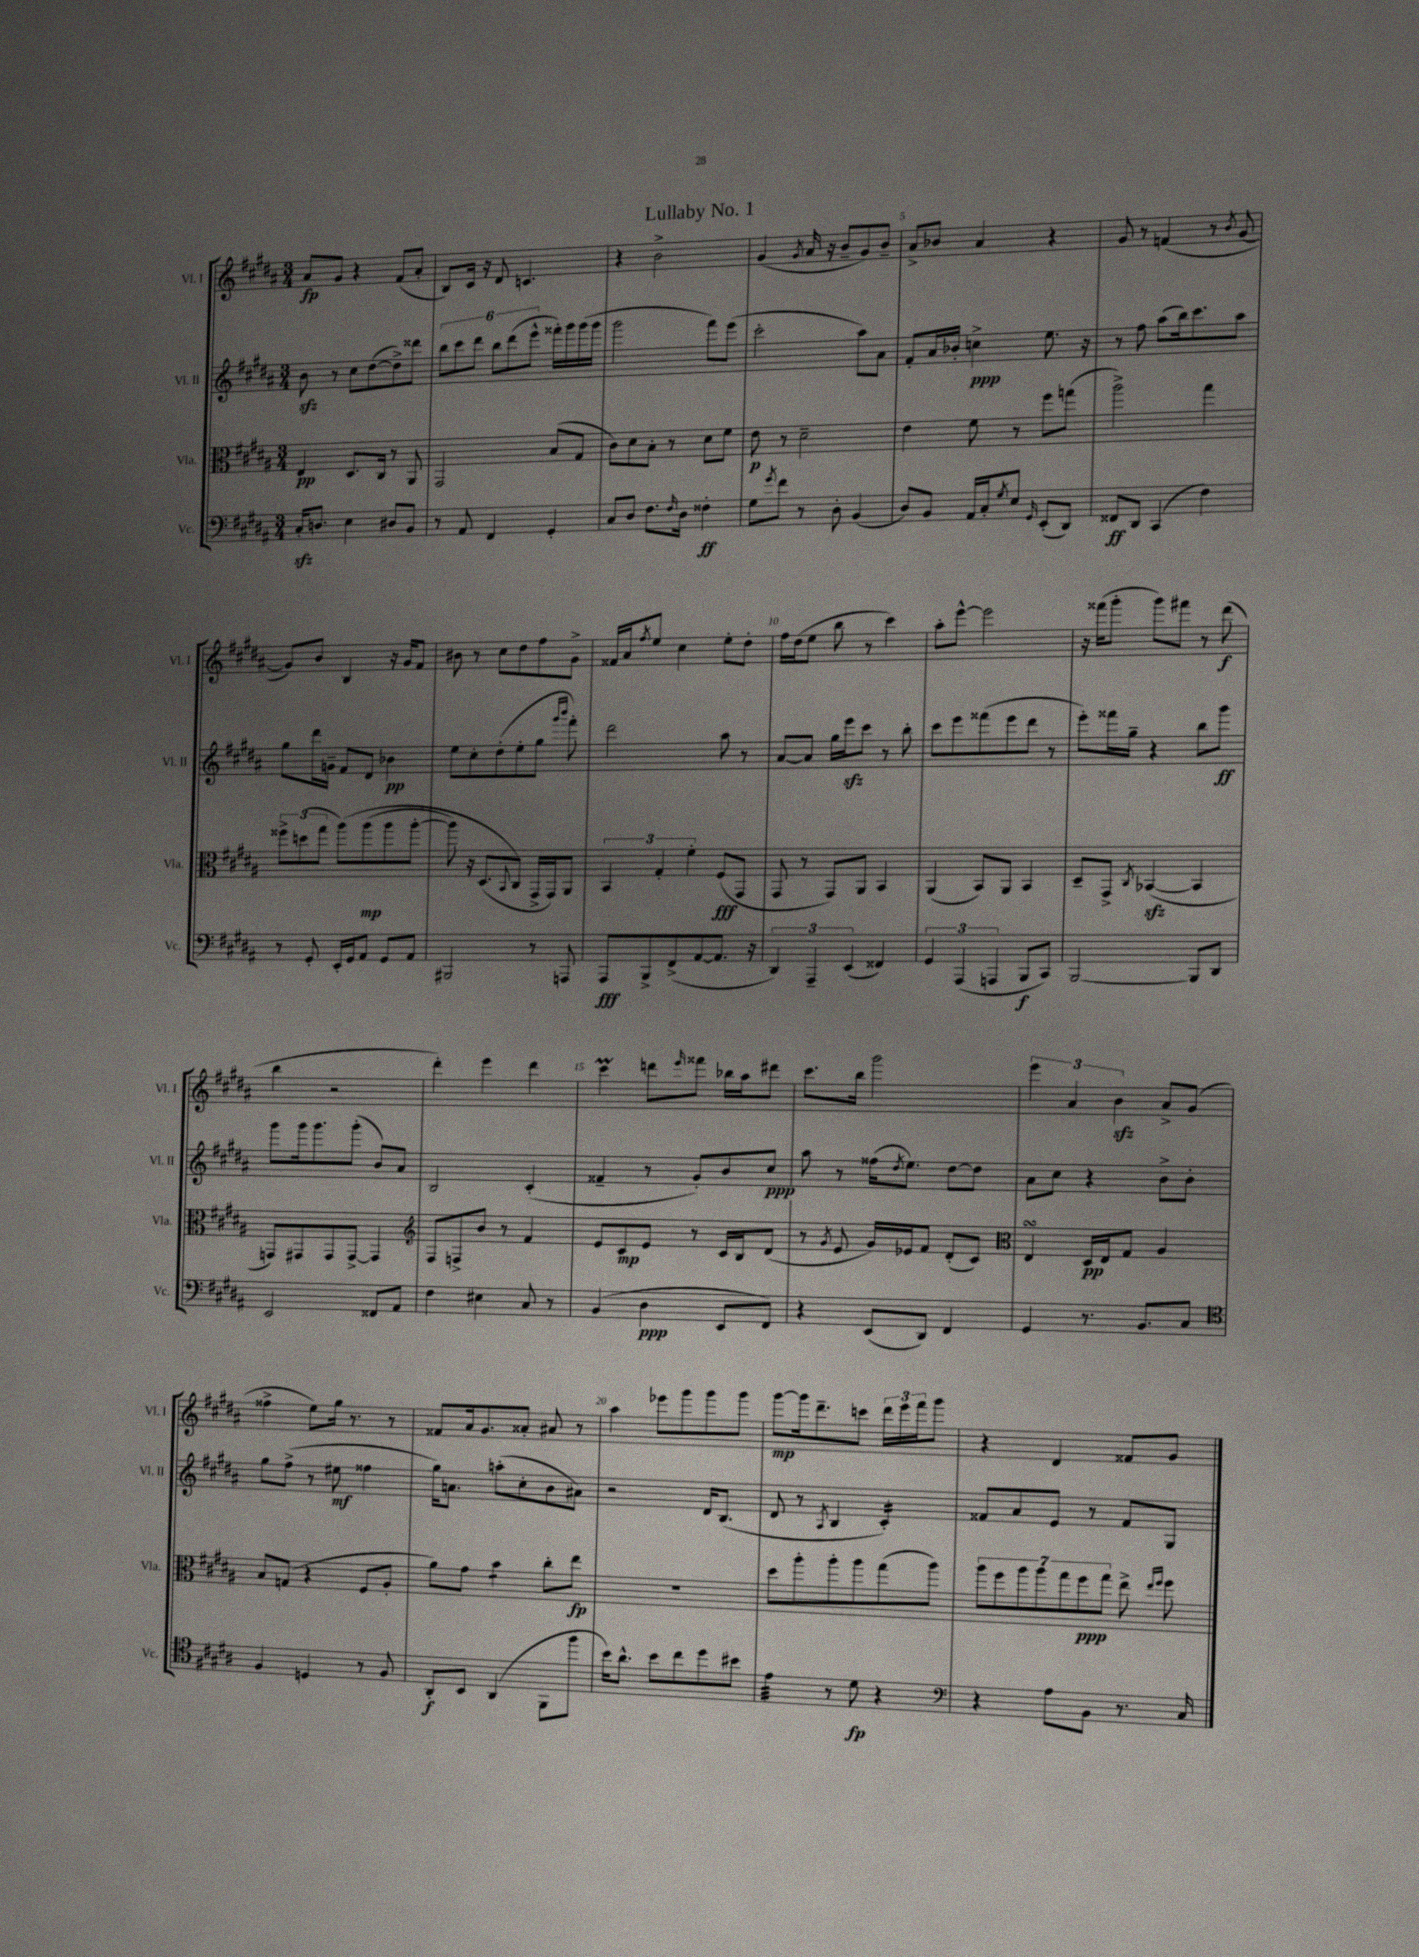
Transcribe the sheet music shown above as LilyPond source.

\header { title = "Lullaby No. 1" }
<<
\new StaffGroup <<
\new Staff = "s0" \with { instrumentName = "Vl. I" shortInstrumentName = "Vl. I" } {
    \clef treble \key b \major \numericTimeSignature \time 3/4
    ais'8\fp gis'8 r4 fis'8( ais'8-. |
    b8) cis'16 r16 dis'8 c'4. |
    r4 b'2-> |
    gis'4( \acciaccatura { gis'8 } ais'16 r16 b'8-- gis'8) b'8-- |
    ais'8-> bes'8 ais'4 r4 |
    gis'8 r8 f'4( r8 \acciaccatura { b'8 } gis'8~ |
    gis'8) b'8 b4 r16 gis'16 fis'8 |
    bis'8 r8 cis''8 dis''8 fis''8 gis'8-> |
    fisis'16 ais'16 \acciaccatura { fis''8 } e''8 cis''4 e''8-. dis''8-. |
    fis''16 dis''16( e''8 b''8 r8 cis'''4) |
    ais''8-. e'''8~-^ e'''2 |
    r16 fisis'''16( gis'''8-. gis'''8) fis'''8 r8 dis'''8\f( |
    b''4 r2 |
    dis'''4-.) e'''4 dis'''4 |
    cis'''4\prall d'''8 \grace { e'''16 } fisis'''8 bes''16 ais''16 dis'''8 |
    cis'''8. b''16 gis'''2 |
    \tuplet 3/2 { e'''4 ais'4 b'4\sfz } ais'8-> gis'8( |
    fisis''4-> e''8) gis''16 r8. r8 |
    fisis'8 ais'16 gis'8. aisis'8-. ais'8 r8 |
    ais''4 ees'''8 gis'''8 gis'''8 gis'''8 |
    gis'''8~\mp gis'''16 dis'''8.-- c'''8 \tuplet 3/2 { dis'''16 e'''16 fis'''16 } gis'''8 |
    r4 dis'4 fisis'8 gis'8 \bar "|." |
}
\new Staff = "s1" \with { instrumentName = "Vl. II" shortInstrumentName = "Vl. II" } {
    \clef treble \key b \major \numericTimeSignature \time 3/4
    b'8\sfz r8 cis''8 dis''8~( dis''8->) disis'''8 |
    \tuplet 6/4 { b''8 cis'''8 dis'''8 b''8 dis'''8( e'''8-^ } fisis'''16-.) gis'''16 gis'''16( gis'''16 |
    gis'''2 fis'''8) e'''8( |
    cis'''2-. ais''8) ais'8 |
    fis'8-. ais'16 bes'16-. c''4->\ppp e''8. r16 |
    r8 fis''8 ais''8( b''16) cis'''8. ais''8 |
    gis''8 dis'''16 g'16-- fis'8 dis'8 bes'4\pp |
    e''8 cis''8-. dis''8-.( e''8-. gis''8 \grace { gis'''16 b'''16 } fis'''8-.) |
    dis'''2 ais''8 r8 |
    ais'8~ ais'8 gis''16 e'''16\sfz cis'''8 r8 b''8-. |
    cis'''8 e'''8 fisis'''8( e'''8 dis'''8 r8 |
    e'''8-.) fisis'''16 gis''16-- r4 b''8 gis'''8\ff |
    gis'''8 gis'''16 gis'''8. gis'''8-.( b'8) ais'8 |
    b2 cis'4-.( |
    fisis'4-- r8 gis'8-.) b'8 cis''8\ppp |
    ais''8 r8 fisis''16( \acciaccatura { dis''8 } e''8.) dis''8~ dis''8 |
    ais'8 cis''8 r4 b'8-> b'8-. |
    gis''8 fis''8->( r8 eis''8\mf fisis''4 |
    gis''16) a'8. a''8-.( cis''8-. b'8 ais'8) |
    r2 dis'16 b8.( |
    dis'8 r8 \acciaccatura { ais8 } b4 cis'4:16-.) |
    fisis'8 ais'8 e'8 r8 fisis'8 gis8 \bar "|." |
}
\new Staff = "s2" \with { instrumentName = "Vla." shortInstrumentName = "Vla." } {
    \clef alto \key b \major \numericTimeSignature \time 3/4
    e4\pp dis8. cis16 r8 ais,8 |
    gis,2 b8( gis8 |
    cis'8) dis'8 b8-. r8 dis'8 fis'8 |
    e'8\p r8 dis'2-- |
    e'4 fis'8 r8 fis''8 g''8( |
    ais''2->) gis''4 |
    \tuplet 3/2 { fisis''8-> d''8( gis''8 } ais''8)\( ais''8\mp( ais''8 ais''8~-. |
    ais''8) r16 dis8.( \appoggiatura { b,8 } cis8\) gis,16-> gis,16) ais,8 |
    \tuplet 3/2 { b,4 gis4-. fis'4-. } fis8\fff( gis,8 |
    gis,8 r8 gis,8) ais,8 b,4 |
    ais,4( b,8) ais,8 b,4 |
    dis8-- gis,8-> \acciaccatura { cis8 } bes,4~\sfz( bes,4 |
    g,8) gis,8 gis,8 gis,8~-> gis,4 |
    \clef treble fis8 f8-> b'8 r8 fis'4 |
    e'8 cis'8\mp e'8 r8 cis'16 b16 dis'8( |
    r8 \acciaccatura { gis'8 } e'8 gis'16) ees'16 fis'8 dis'8-.( cis'8) |
    \clef alto e4\turn dis16\pp e16 gis8 ais4 |
    b8 g8( r4 fis8 ais8-. |
    ais'8) gis'8 b'4:8 cis''8-. e''8\fp |
    R2. |
    dis''8 ais''8-. ais''8-. ais''8 gis''8( ais''8) |
    \tuplet 7/4 { ais''8 fis''8 ais''8 ais''8 gis''8 fis''8\ppp gis''8 } e''8-> \grace { e''16 fis''16 } fis''8 \bar "|." |
}
\new Staff = "s3" \with { instrumentName = "Vc." shortInstrumentName = "Vc." } {
    \clef bass \key b \major \numericTimeSignature \time 3/4
    cis16-.\sfz d8. e4 dis8 b,8 |
    r8 ais,8 fis,4 gis,4-. |
    cis8 dis8 fis8. \grace { fis16 } dis16 fisis4-.\ff |
    gis8 \acciaccatura { gis'8 } fis'8 r8 dis8-. b,4( |
    dis8) b,8 ais,16 cis16-. \acciaccatura { gis8 } e8 \grace { gis,16 } e,8-.( dis,8) |
    fisis,8\ff dis,8 cis,4( fis4) |
    r8 gis,8-. e,16-. gis,16 ais,8 gis,8 ais,8 |
    bis,,2 r8 a,,8 |
    ais,,8\fff b,,8-> fis,8->( ais,8~ ais,8. r16 |
    \tuplet 3/2 { dis,4) ais,,4-- e,4( } fisis,4) |
    \tuplet 3/2 { gis,4 ais,,4( a,,4 } b,,8\f cis,8) |
    b,,2~ b,,8 dis,8 |
    e,2 fisis,8 ais,8 |
    fis4 eis4 cis8 r8 |
    b,4( dis4\ppp e,8 fis,8) |
    r4 e,8( dis,8) fis,4 |
    gis,4 r8. b,8. cis8 |
    \clef tenor fis4 d4 r8 fis8 |
    ais,8-.\f b,8 ais,4( fis,8 fis''8 |
    b'16) ais'8.-^ b'8 cis''8 dis''8 bis'8 |
    e'4:32 r8 dis'8\fp r4 |
    \clef bass r4 ais8 b,8 r8. cis16 \bar "|." |
}
>>
>>
\layout { \context { \Score \override BarNumber.break-visibility = ##(#f #t #t) barNumberVisibility = #(every-nth-bar-number-visible 5) } }
